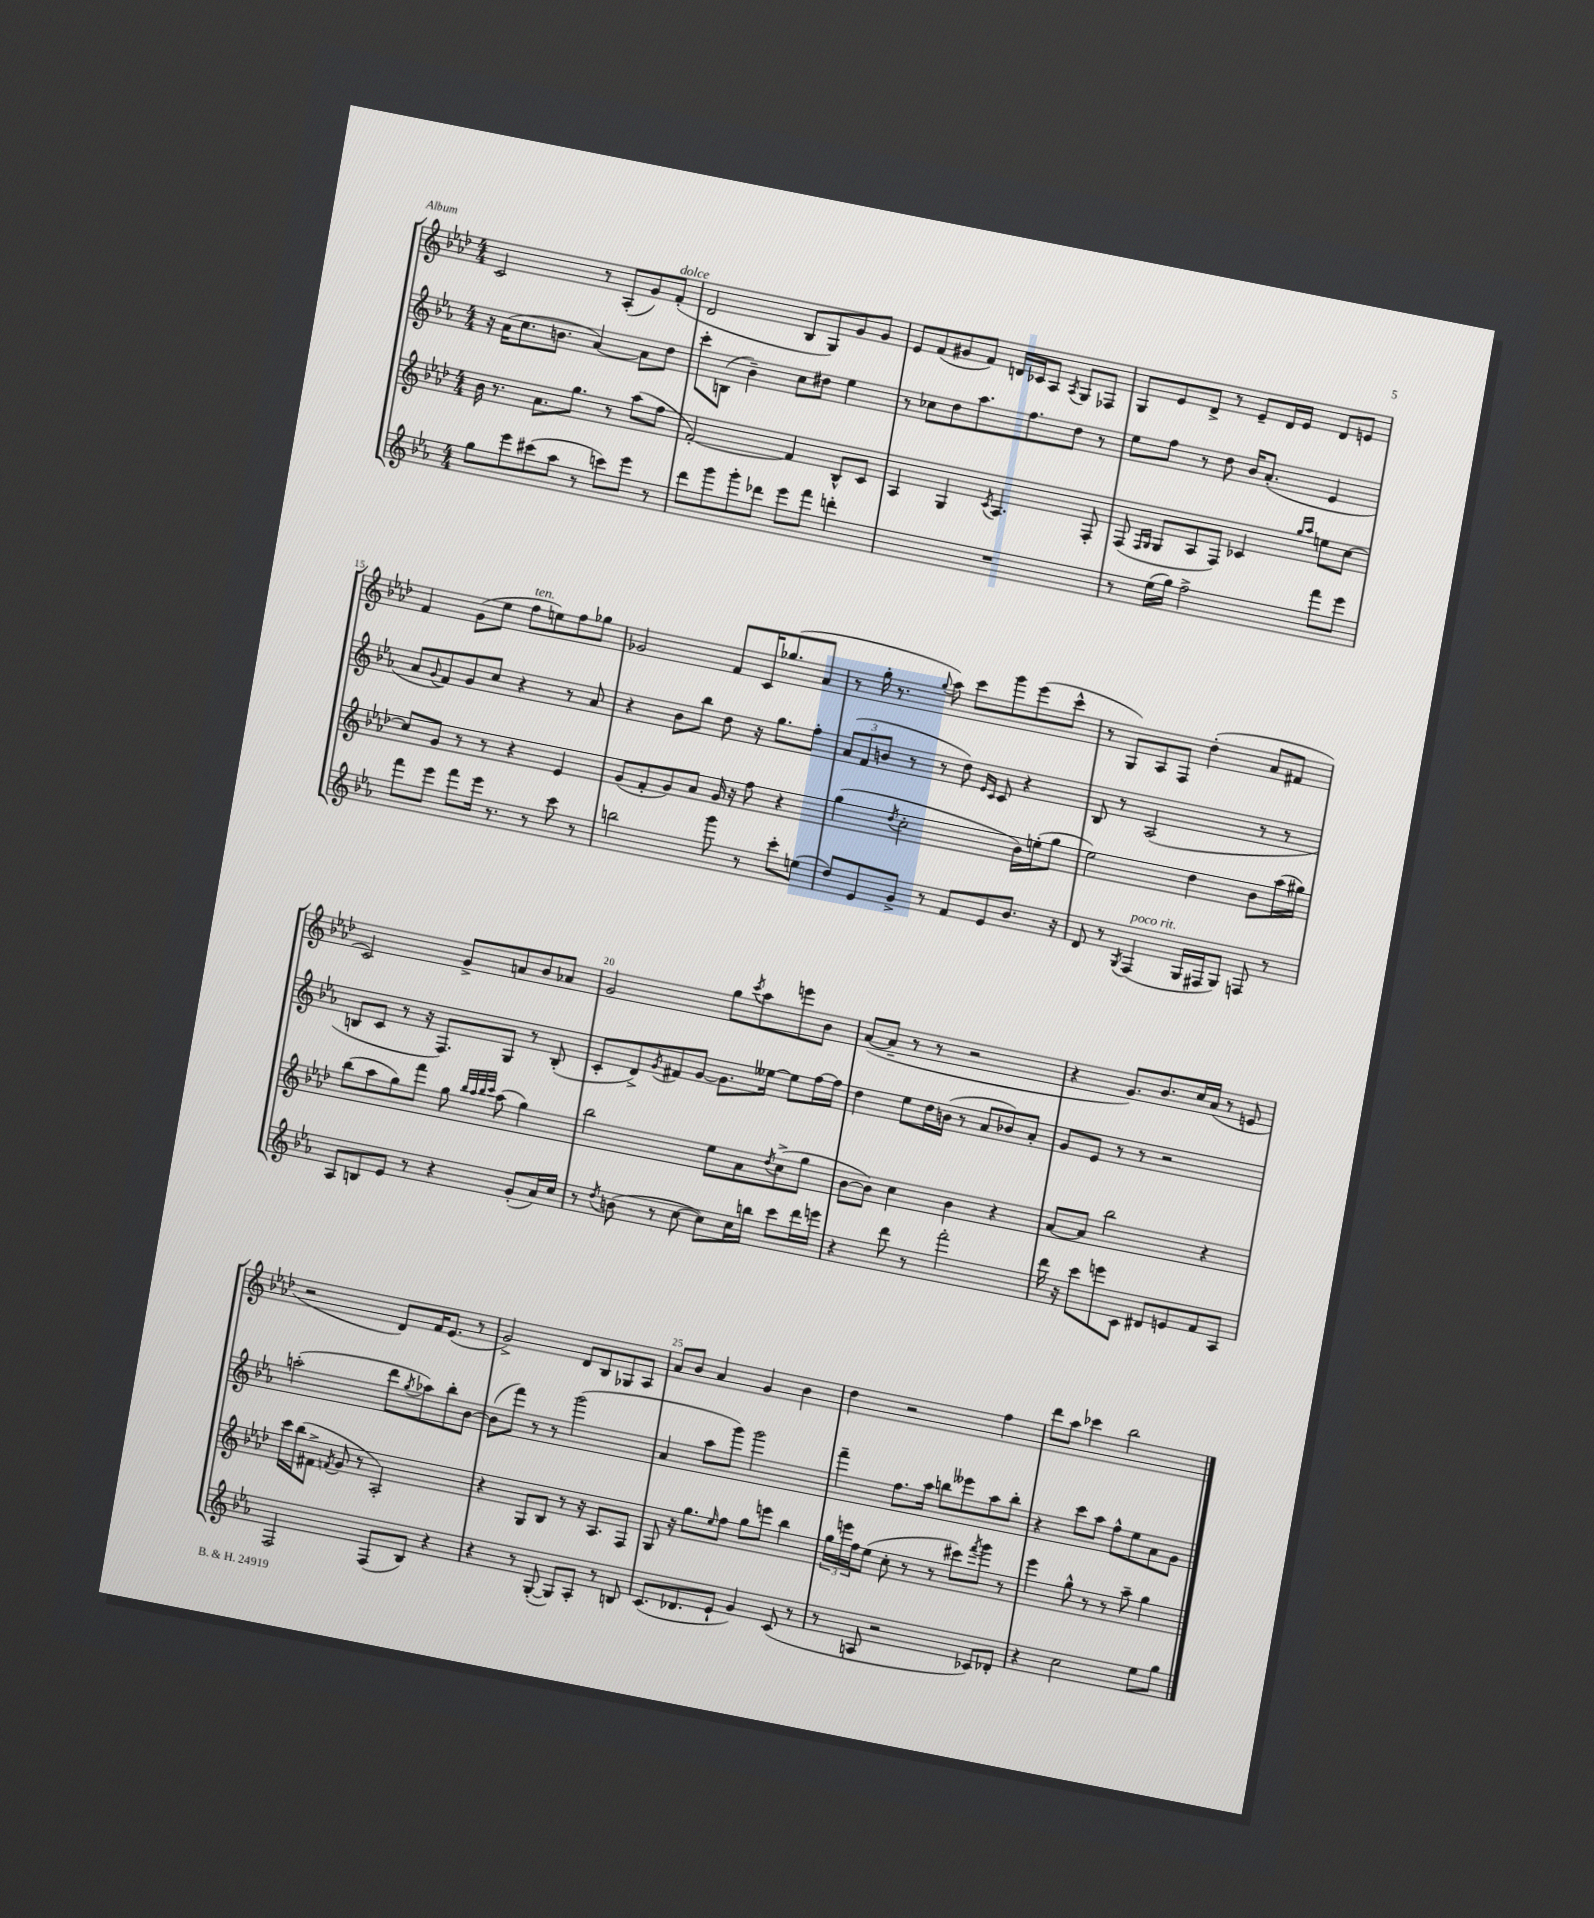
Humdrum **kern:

**kern	**kern	**kern	**kern
*staff4	*staff3	*staff2	*staff1
*clefG2	*clefG2	*clefG2	*clefG2
*k[b-e-a-]	*k[b-e-a-d-]	*k[b-e-a-]	*k[b-e-a-d-]
*M4/4	*M4/4	*M4/4	*M4/4
8gg	16b-	16r	2c
.	8.r	(16a-	.
8eee-	.	8.cc	.
(8ccc#	8.a-	.	.
.	.	8.b	.
8aa-	.	.	.
.	8.gg	.	.
8r	.	[4a-)	8r
8ccc)	8r	.	(8A-'
8eee-	(8aa-	8a-]	8g)
8r	8ff	8dd	(8f'
=	=	=	=
8ddd	[2f')	8ccc'	2d-
8ggg	.	(8B	.
8ggg'	.	4b-~)	.
8ddd-	.	.	.
8eee-	4f]	8cc	8B-
8fff	.	8dd#	8G)
4ddd'	8B-^^	4ee-	8g
.	8c	.	8g
=	=	=	=
1r	4A-	8r	8e-
.	.	8cc-	(8f
.	4G	8dd	8g#
.	.	8.aa-	8f)
.	8qc	.	.
.	4.A-	.	16d
.	.	8.ff	16c-
.	.	.	8A-
.	.	.	8qA-
.	.	8dd	8G
.	8F'	8r	8F-
=	=	=	=
8r	(8F	8ee-	8G
.	16qqF	.	.
.	16qqG	.	.
(16ee-	8G	8ff	8e-
16gg)	.	.	.
2ff^	8A-	8r	8d-^
.	8F)	8dd	8r
.	4c-	16b-	8e-~
.	.	(8.a-'	.
.	.	.	16d-
.	.	.	16e-
.	16qqgg	.	.
.	16qqaa-	.	.
8fff	8ee	4e-	8d-
8eee-	[8cc	.	8e
=	=	=	=
8fff	8cc]	8a-	4f
.	.	8qqg	.
8eee-	8g	8f)	.
8fff	8r	8g	(8g
16eee-	8r	8cc	8ee-
8.r	.	.	.
.	4r	4r	8ff
8r	.	.	8ee)
8ccc	4e-	8r	8ff
8r	.	8a-	8gg-
=	=	=	=
2bb	(8g	4r	2g-
.	8f'	.	.
.	8g)	8b-	.
.	8a-	8bb-	.
8ggg	16g	8dd	8f
.	16r	.	.
8r	8ff	16r	16c
.	.	8.gg	(8.gg-
8ccc'	4r	.	.
(8ee	.	8ff'	8a-
=	=	=	=
8dd)	(4gg	(12a-	8r
.	.	12f	.
8e-	.	.	16gg'
.	.	12b	.
.	.	.	8.r
.	8qdd-	.	.
8g^	2cc'	8r	.
.	.	.	8qqgg
8r	.	8r	8aa-)
8f	.	8dd)	8ccc
.	.	16qqe-	.
.	.	16qqc	.
8e-	.	8c	8ggg
8.b-	16b-)	4r	(8eee-
.	(16ee'	.	.
.	8gg	.	8ccc^^
16r	.	.	.
=	=	=	=
8d	2ee-)	8B-	8r
8r	.	8r	8G)
8qG	.	.	.
(4F	.	(2A-	8A-
.	.	.	8F
16G	4dd-	.	(4dd-'
16F#	.	.	.
8G)	.	.	.
8F	8b-	8r	8a-
8r	(16aa-	8r	8f#
.	16gg#)	.	.
=	=	=	=
8A-	(8bb-	8B	2c)
8B	8aa-	8c	.
8e-	8gg)	8r	.
8r	8fff	16r	.
.	.	8.F)	.
4r	8gg	.	8g^
.	32qqbb-	.	.
.	32qqaa-	.	.
.	32qqbb-	.	.
.	32qqccc	.	.
.	(8aa-	8G	8a
(8g'	4gg)	8r	8b-
16a-)	.	(8B'	8a-
16cc	.	.	.
=	=	=	=
8r	2bb-	8c'	2g
8qdd	.	.	.
(8b	.	8d^)	.
.	.	8qg	.
8r	.	8f#	.
[8cc	.	[8g	.
8cc])	8ee-	8.g]	8gg
.	.	.	8qccc
16cc	8a-	.	8aa-
16bb	.	[16ee--	.
.	8qdd-	.	.
8ccc	(8cc^	8ee--]	8eee
16ddd	8gg	[16ff	8b-
16eee	.	16ff]	.
=	=	=	=
4r	[8b-	4dd	([8a-
.	8b-])	.	8a-~]
8ddd	4cc	8ee-	8r
8r	.	16dd	8r
.	.	(16b	.
2fff'	4b-	8r	2r
.	.	8a-	.
.	4r	8b-)	.
.	.	8a-'	.
=	=	=	=
16ddd	[8a-	8g	4r
16r	.	.	.
8ccc	8a-]	8e-	.
8eee	2bb-	8r	8.g)
8c	.	8r	.
.	.	.	8.b-
8d#	.	2r	.
8e	.	.	16cc
.	.	.	(16a-
8f	4r	.	8r
8A-	.	.	8e
=	=	=	=
2F	16ccc	(2aa'	2r
.	(16bb-	.	.
.	8f#^	.	.
.	8qf	.	.
.	8g	.	.
.	8r	.	.
(8F	2A-')	8ddd	8d-)
.	.	8qgg	.
8B-)	.	8aa-)	16f
.	.	.	(8.e-
4r	.	8bb-'	.
.	.	[8b-	8r
=	=	=	=
4r	4r	(8b-]	2g^)
.	.	8fff)	.
8r	8G	8r	.
([8G'	8B-	8r	.
8G])	8r	(2ggg	8d-
8A-'	16r	.	8B-
.	8.A-	.	.
8r	.	.	8G-
8B	8F	.	8A-
=	=	=	=
(8.c	8G	4a-	8a-
.	16r	.	8b-
8.d-	8.gg	.	.
.	.	8aa-	4a-
.	16qqee-	.	.
8e-`	8ff	8ggg)	.
4g)	8gg	2ggg	4g
.	8eee	.	.
(8c	4bb-	.	4b-
8r	.	.	.
=	=	=	=
8r	24gg	4fff~	4dd-
.	24eee	.	.
.	24ff	.	.
8A	(8ee-	.	.
2r	8cc'	8.ff	2r
.	8r	.	.
.	.	16aa-	.
.	8r	8bb	.
.	8ccc#)	8eee--	.
.	8qfff	.	.
8c-)	8ggg	8aa-	4ff
8d-'	8r	8bb'	.
=	=	=	=
4r	4eee-	4r	8ddd-
.	.	.	8aa-
2cc	8gg^^	8ccc	4ccc-
.	8r	8aa-	.
.	8r	8ff^^	2bb-
.	8aa-~	8ee-	.
8ee-	4gg	8a-	.
8gg	.	8g	.
==	==	==	==
*-	*-	*-	*-
